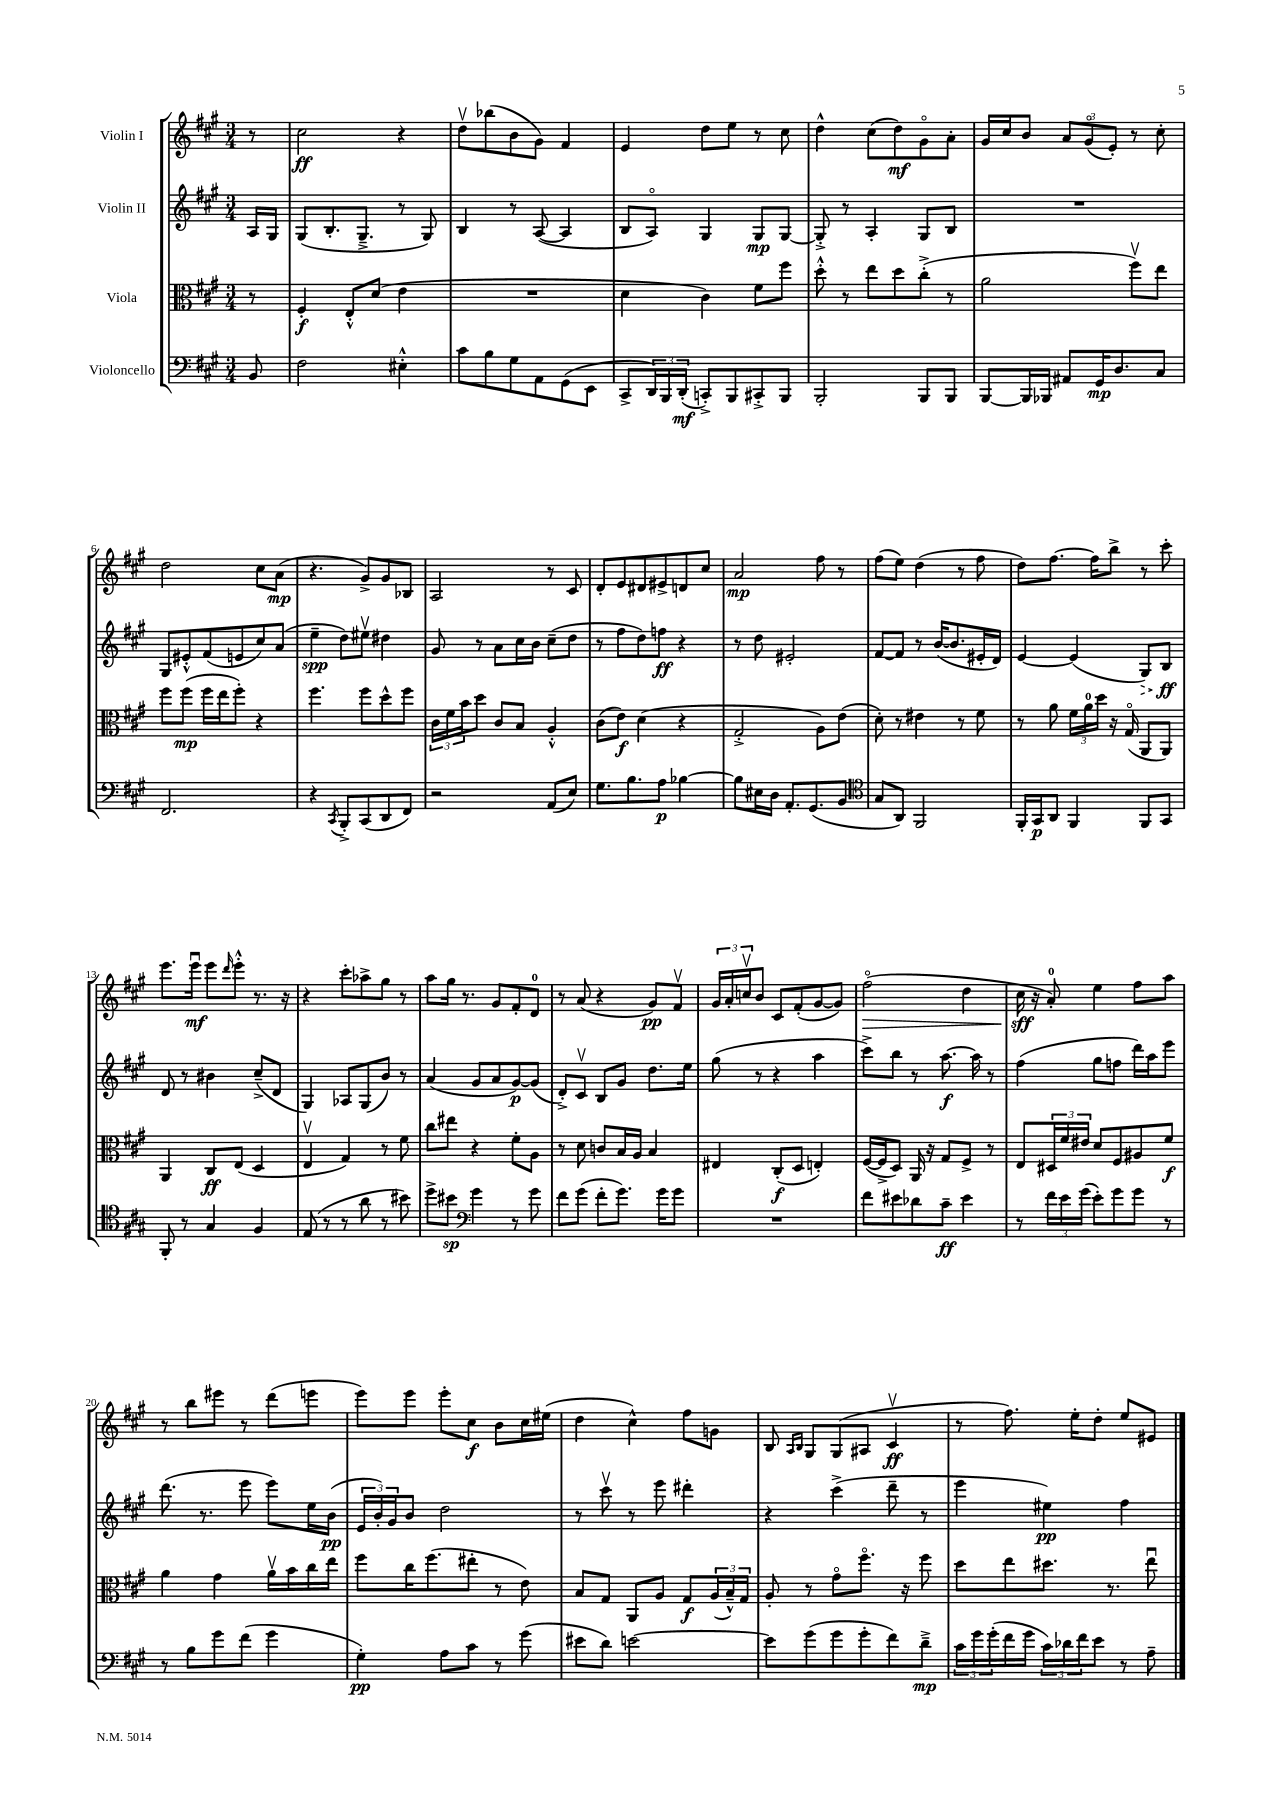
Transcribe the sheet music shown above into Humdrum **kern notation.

**kern	**kern	**kern	**kern
*staff4	*staff3	*staff2	*staff1
*clefF4	*clefC3	*clefG2	*clefG2
*k[f#c#g#]	*k[f#c#g#]	*k[f#c#g#]	*k[f#c#g#]
*M3/4	*M3/4	*M3/4	*M3/4
8BB/	8r	16A/LL	8r
.	.	16G#/JJ	.
=	=	=	=
2F#\	4F#'/	(8G#/L	2cc#\
.	.	8.B'/	.
.	8E'^^/L	.	.
.	.	8.G#~^/J	.
.	(8d/J	.	.
4E#'^^\	4e\	8r	4r
.	.	8G#/)	.
=	=	=	=
8c#\L	2.r	4B/	8ddv\L
8B\	.	.	(8bb-\
8G#\	.	8r	8b\
8AA\	.	([8A/	8g#\J)
(8GG#\	.	4A/]	4f#/
8EE\J	.	.	.
=	=	=	=
8CC#^/L	4d\	8B/L	4e/
24DD/L)	.	8Ao/J)	.
24BBB/	.	.	.
(24DD'/JJ	.	.	.
8CC'^/L)	4c#\)	4G#/	8dd\L
8BBB/	.	.	8ee\J
8CC#'^/	8f#\L	8G#/L	8r
8BBB/J	8ff#\J	[8G#/J	8cc#\
=	=	=	=
2BBB'/	8dd'^^\	8G#'^/]	4dd^^\
.	8r	8r	.
.	8ee\L	4A'/	(8cc#\L
.	8dd\	.	8dd\)
8BBB/L	(8cc#'^\J	8G#/L	8g#o\
8BBB/J	8r	8B/J	8a'\J
=	=	=	=
[8BBB/L	2a\	2.r	16g#/LL
.	.	.	16cc#/J
16BBB/]L	.	.	8b/J
16BBB-/JJ	.	.	.
8AA#/L	.	.	12a/L
.	.	.	(12g#o/
16GG#/K	.	.	.
.	.	.	12e'/J)
8.D/	.	.	.
.	8ff#v\L)	.	8r
8C#/J	8ee\J	.	8cc#'\
=	=	=	=
2.FF#/	8ff#\L	8G#/L	2dd\
.	(8ff#\J	8e#'^^/	.
.	16ff#\LL	(8f#/	.
.	16ee\J	.	.
.	8ff#'\J)	8e/	.
.	4r	8cc#/)	8cc#\L
.	.	(8a/J	(8a\J
=	=	=	=
4r	4.ff#\	4ee~\	4.r
8qCC#/	.	.	.
8BBB'^/L	.	8dd\L)	.
(8CC#/	8ff#\L	8ee#v\J	8g#^/L)
8DD/	8dd^^\	4dd#\	8g#/
8FF#/J)	8ff#\J	.	8B-/J
=	=	=	=
2r	24c#\LL	8g#/	2A/
.	24f#\	.	.
.	24b\J	.	.
.	8dd\J	8r	.
.	8c#/L	8a\L	.
.	8B/J	16cc#\L	.
.	.	16b\JJ	.
(8AA/L	4A'^^/	(8cc#~\L	8r
8E/J)	.	8dd\J	8c#/
=	=	=	=
8.G#\L	(8c#\L	8r	8d'/L
.	8e\J)	8ff#\L	8e/
8.B\	.	.	.
.	(4d\	8dd\)	8d#/
8A\J	.	8ff\J	8e#^/
[4B-\	4r	4r	8d/
.	.	.	8cc#/J
=	=	=	=
8B-\]L	2G#'^/	8r	2a/
16E#\L	.	8dd\	.
16D\JJ	.	.	.
8.AA'/L	.	2e#'/	.
(8.GG#/	.	.	.
.	8A\L)	.	8ff#\
8BB/J	(8e\J	.	8r
=	=	=	=
*clefC4	*	*	*
8G#/L	8d'\)	[8f#/L	(8ff#\L
8AA/J)	8r	8f#/]J	8ee\J)
2FF#/	4e#\	8r	(4dd\
.	.	([16b/LK	.
.	.	8.b/]	.
.	8r	.	8r
.	8f#\	16e#'/L	8ff#\
.	.	16d/JJ)	.
=	=	=	=
16FF#'/LL	8r	[4e/	8dd\L)
16GG#/J	.	.	.
8AA/J	8a\	.	[8.ff#\J
4FF#/	24f#\LL	(4e/]	.
.	24a\	.	.
.	.	.	16ff#\]LK
.	24dd\JJ	.	.
.	16r	.	8bb^\J
.	(16G#o/	.	.
8FF#/L	8AA/L	8G#/L)	8r
8GG#/J	8AA/J)	8B/J	8ccc#'\
=	=	=	=
8FF#'/	4AA/	8d/	8.eee\L
8r	.	8r	.
.	.	.	16eeeu\Jk
4G#/	8C#/L	4b#\	8eee\L
.	.	.	16qqddd/
.	(8E/J	.	8eee'^^\J
4F#/	4D/	(8cc#~^/L	8.r
.	.	8d/J	.
.	.	.	16r
=	=	=	=
(8E/	4Ev/	4G#/)	4r
8r	.	.	.
8r	4G#/)	8A-/L	8ccc#'\L
8a\	.	(8G#/	8aa-^\
8r	8r	8b/J)	8gg#\J
8b#\)	8f#\	8r	8r
=	=	=	=
8dd^\L	8cc#\L	(4a/	8aa\L
8b#\J	8ee#\J	.	16gg#\Jk
.	.	.	8.r
*clefF4	*	*	*
4g#\	4r	8g#/L	.
.	.	8a/	8g#/L
8r	8f#'\L	[8g#/)	8f#'/
8g#\	8A\J	(8g#/]J	8d/J
=	=	=	=
8f#\L	8r	8d'^/L)	8r
(8g#\J	8d\	8c#v/J	(8a/
8f#'\L	8c/L	8B/L	4r
8.g#\J)	16B/L	8g#/J	.
.	16A/JJ	.	.
.	4B/	8.dd\L	8g#/L)
16g#\LK	.	.	.
8g#\J	.	.	8f#v/J
.	.	16ee\Jk	.
=	=	=	=
2.r	4E#/	(8gg#\	24g#/LL
.	.	.	24a'/
.	.	.	24ccv/J
.	.	8r	8b/J
.	(8C#'/L	4r	8c#/L
.	8D/J	.	(8f#'/
.	4E'/)	4aa\	[8g#/
.	.	.	8g#/]J)
=	=	=	=
8f#\L	([16F#/LL	8ccc#^\L)	(2ff#o\
.	16F#^/]J	.	.
8e#\	8D/J)	8bb\J	.
8d-\	16AA/	8r	.
.	16r	.	.
8c#~\J	8G#/L	[8.aa\	.
4e#\	8F#^/J	.	4dd\
.	.	16aa\]	.
.	8r	8r	.
=	=	=	=
8r	8E/L	(4ff#\	16cc#\
.	.	.	16r
24f#\LL	24D#/L	.	8a'/)
24e\	24f#/	.	.
(24g#\JJ	24e#/JJ	.	.
8e'\L)	8d/L	8gg#\L	4ee\
8g#\	8F#/	8ff\J	.
8g#\J	8A#/	16ddd\LL)	8ff#\L
.	.	16aa\J	.
8r	8f#/J	8eee\J	8aa\J
=	=	=	=
8r	4a\	(8.ddd\	8r
8B\L	.	.	8bb\L
.	.	8.r	.
8g#\	4g#\	.	8eee#\J
(8f#\J	.	8eee\	8r
4g#\	16av\LL	8eee\L)	(8ddd\L
.	16b\	.	.
.	16cc#\	16ee\L	8eee\J
.	16ee\JJ	(16b\JJ	.
=	=	=	=
4G#'\)	8ff#\L	24e/LL	8eee\L)
.	.	24b'/)	.
.	.	24g#/J	.
.	16cc#\K	8b/J	8eee\J
.	(8.ff#\	.	.
8A\L	.	2dd\	8eee'\L
8c#\J	8ee#'\J	.	8cc#\J
8r	8r	.	8b\L
(8g#\	8e\)	.	16cc#\L
.	.	.	(16ee#\JJ
=	=	=	=
8e#\L	8B/L	8r	4dd\
8d\J)	8G#/J	8ccc#v\	.
[2e\	8AA/L	8r	4cc#^^\)
.	8A/J	8eee\	.
.	8G#/L	4ddd#'\	8ff#\L
.	(24A/L	.	8g\J
.	24B~^^/)	.	.
.	24G#/JJ	.	.
=	=	=	=
8e\]L	8A'/	4r	8B/
.	.	.	16qqA/LL
.	.	.	16qqB/JJ
(8g#\	8r	.	8G#/L
8g#\	8g#o\L	(4ccc#^\	(8G#/
8g#'\	8.ff#o\J	.	8A#/J
8f#\)	.	8ddd~\	4c#v/
.	16r	.	.
8d~^\J	8ff#\	8r	.
=	=	=	=
24c#\LL	8dd\L	4eee\	8r
24g#\	.	.	.
(24g#'\	.	.	.
16f#\	8ee\	.	8.ff#\)
16g#\JJ	.	.	.
24c#\LL)	8.dd#\J	4ee#\)	.
24d-\	.	.	.
.	.	.	16ee'\LK
24f#\J	.	.	.
8e\J	.	.	8dd'\J
.	8.r	.	.
8r	.	4ff#\	8ee/L
8A~\	8eeu\	.	8e#/J
==	==	==	==
*-	*-	*-	*-
